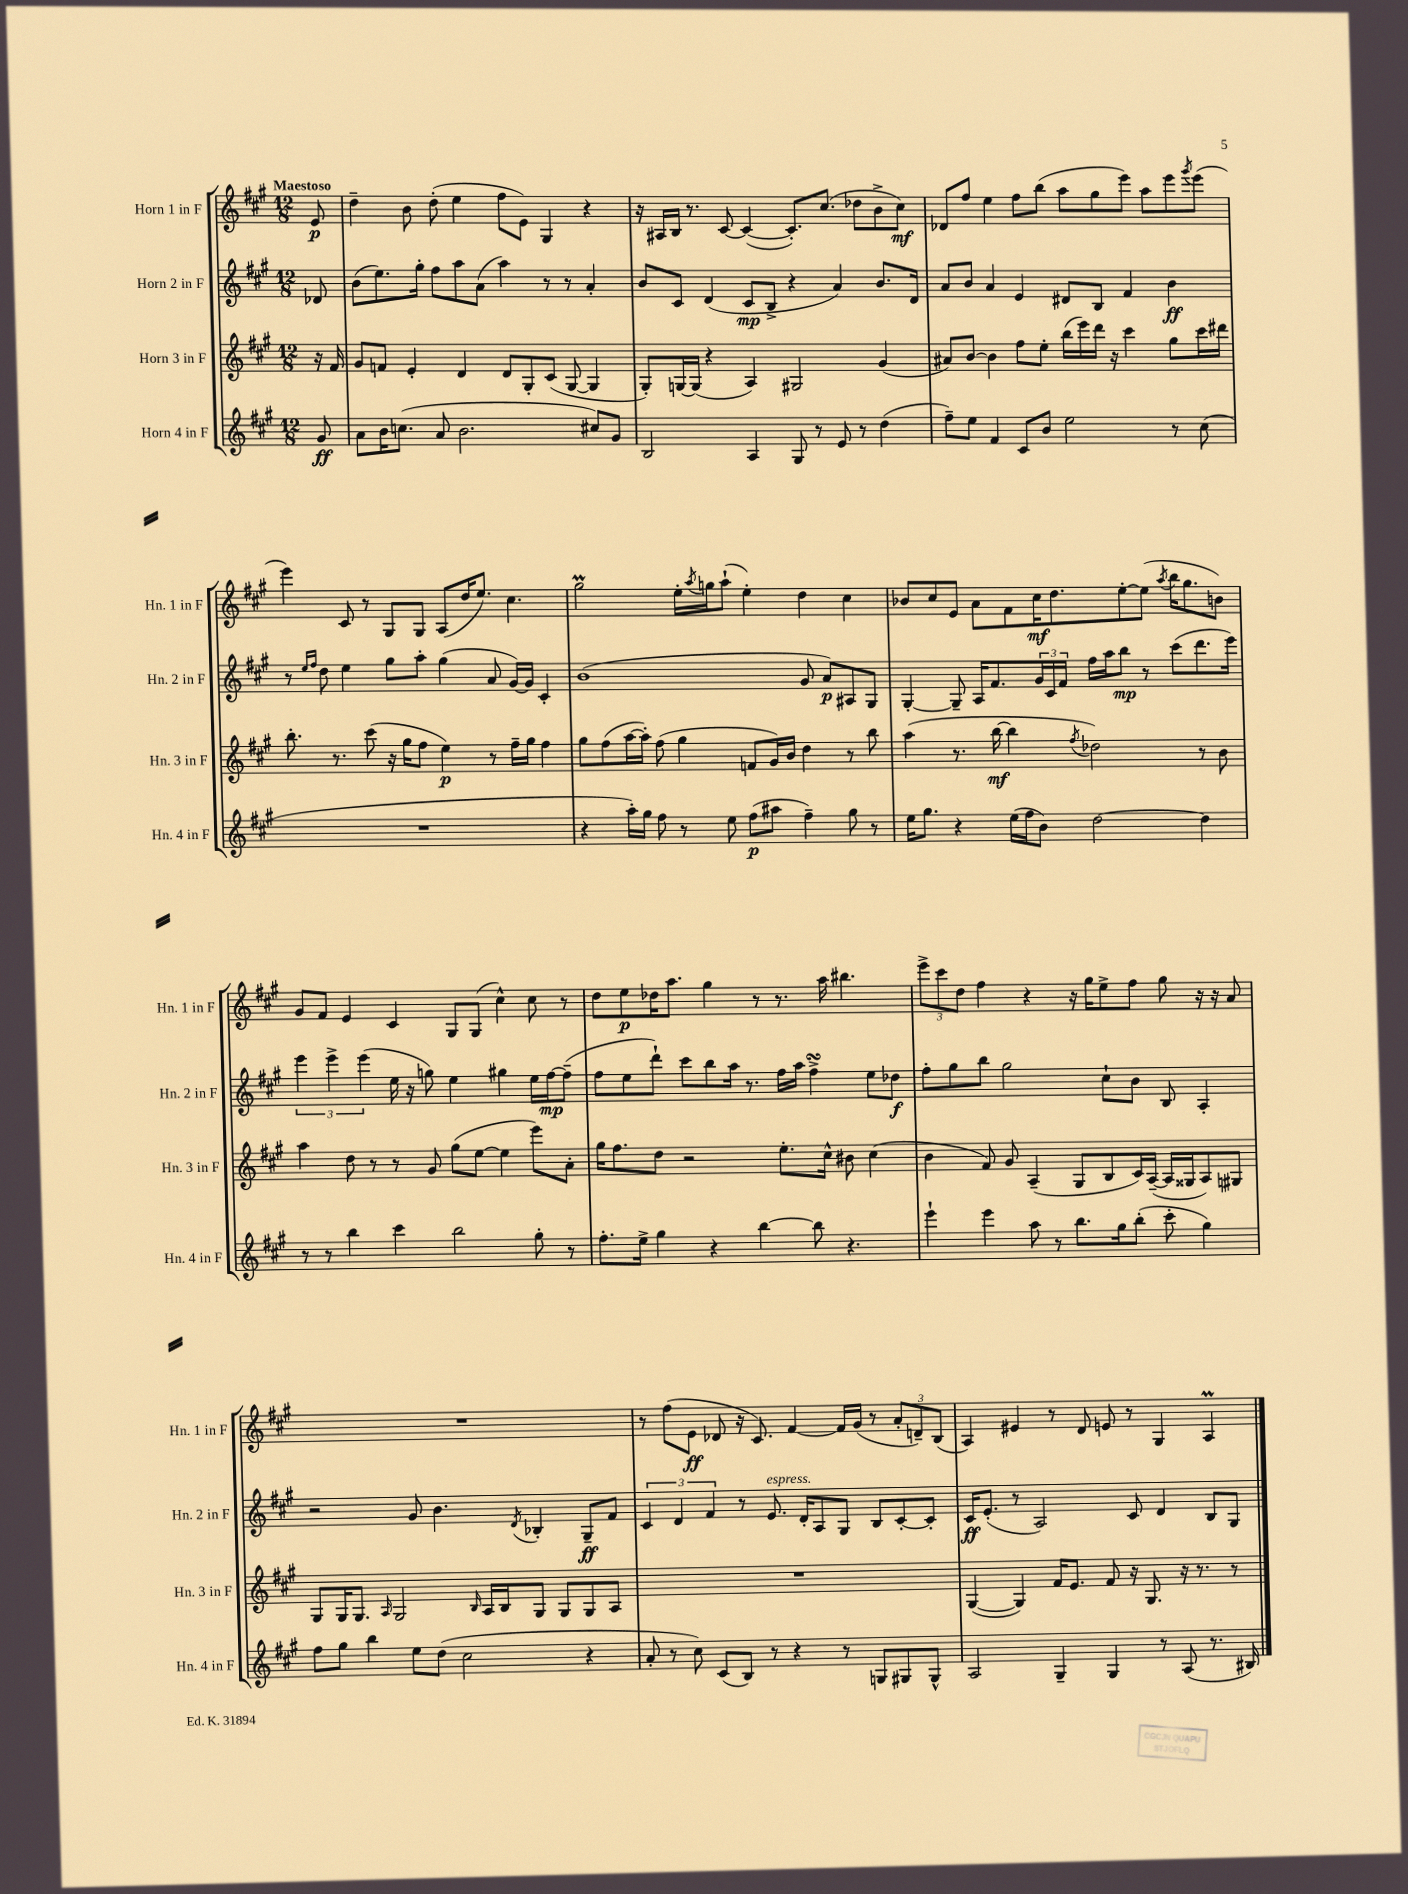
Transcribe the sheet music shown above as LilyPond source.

<<
\new StaffGroup <<
\new Staff = "s0" \with { instrumentName = "Horn 1 in F" shortInstrumentName = "Hn. 1 in F" } {
    \clef treble \key a \major \numericTimeSignature \time 12/8 \partial 8 \tempo "Maestoso"
    e'8\p |
    d''4-- b'8 d''8-.( e''4 fis''8 e'8) gis4 r4 |
    r16 ais16 b16 r8. cis'8~ cis'4~( cis'8.-.) cis''8.( des''8 b'8-> cis''8\mf) |
    des'8 fis''8 e''4 fis''8 b''8( a''8 gis''8 e'''8) a''8 e'''8 \acciaccatura { gis'''8 } e'''8( |
    e'''4) cis'8 r8 gis8 gis8 a8( d''16 e''8.) cis''4. |
    gis''2\prall e''16-. \acciaccatura { a''8 } g''16 a''8-!( e''4-.) d''4 cis''4 |
    bes'8 cis''8 e'8 a'8 fis'8 cis''16\mf d''8. e''8~-. e''8( \acciaccatura { a''8 } b''16 gis''8. b'8) |
    gis'8 fis'8 e'4 cis'4 gis8 gis8( cis''4-^) cis''8 r8 |
    d''8 e''8\p des''16 a''8. gis''4 r8 r8. a''16 bis''4. |
    \tuplet 3/2 { e'''8-> cis'''8 d''8 } fis''4 r4 r16 gis''16 e''8-> fis''8 gis''8 r16 r16 a'8 |
    R1. |
    r8 fis''8( e'8\ff des'8 r16 cis'8.) fis'4~ fis'16 gis'16( r8 \tuplet 3/2 { a'8-. d'8--) b8( } |
    a4) eis'4 r8 d'8 e'8 r8 gis4 a4\prall \bar "|." |
}
\new Staff = "s1" \with { instrumentName = "Horn 2 in F" shortInstrumentName = "Hn. 2 in F" } {
    \clef treble \key a \major \numericTimeSignature \time 12/8 \partial 8
    des'8 |
    b'8( e''8.) gis''16-. fis''8 a''8 a'8( a''4) r8 r8 a'4-. |
    b'8 cis'8 d'4( cis'8\mp b8-> r4 a'4) b'8. d'16 |
    a'8 b'8 a'4 e'4 dis'8 b8 fis'4 b'4\ff |
    r8 \grace { e''16 fis''16 } d''8 e''4 gis''8 a''8-. gis''4( a'8 gis'16~) gis'16 cis'4-. |
    b'1( gis'8 a'8\p) ais8 gis8 |
    gis4~-. gis8-- a16 fis'8. \tuplet 3/2 { gis'16 cis'16 fis'16 } fis''16 a''16 b''8\mp r8 cis'''8( d'''8. e'''16) |
    \tuplet 3/2 { e'''4 e'''4-> e'''4( } e''16 r16 g''8) e''4 gis''4 e''16 fis''16~\mp fis''8--( |
    fis''8 e''8 d'''8-!) cis'''8 b''8 a''16 r8. fis''16 a''16 fis''4->\turn e''8 des''8\f |
    fis''8-. gis''8 b''8 gis''2 cis''8-! b'8 b8 a4-. |
    r2 gis'8 b'4. \acciaccatura { d'8 } bes4-. gis8--\ff fis'8 |
    \tuplet 3/2 { cis'4 d'4 fis'4 } r8 e'8.^\markup { \italic "espress." } d'16-. a8 gis8 b8 cis'8~-. cis'8-. |
    cis'16\ff e'8.-.( r8 a2) cis'8 d'4 b8 gis8 \bar "|." |
}
\new Staff = "s2" \with { instrumentName = "Horn 3 in F" shortInstrumentName = "Hn. 3 in F" } {
    \clef treble \key a \major \numericTimeSignature \time 12/8 \partial 8
    r16 fis'16 |
    gis'8 f'8 e'4-. d'4 d'8 gis8-. cis'8( gis8~ gis4 |
    gis8-.) g16~ g16( r4 a4) gis2 gis'4( |
    ais'8) b'8~ b'4 fis''8 e''8-. b''16( e'''16) d'''16 r16 cis'''4 gis''8 cis'''16 dis'''16 |
    b''8.-. r8. cis'''8( r16 gis''16 fis''8 e''4\p) r8 fis''16-- gis''16 fis''4 |
    gis''8 fis''8( a''16~ a''16-.) fis''8( gis''4 f'8 gis'16) b'16 d''4 r8 b''8 |
    a''4( r8. b''16~\mf b''4 \acciaccatura { fis''8 } des''2) r8 b'8 |
    a''4 d''8 r8 r8 gis'8 gis''8( e''8~ e''4 e'''8) a'8-. |
    gis''16 fis''8. d''8 r2 e''8.-. cis''16-^ bis'8 cis''4( |
    b'4 fis'8) gis'8 a4--( gis8 b8 cis'16) a16~--( a16 gisis16 a8) gis8 |
    gis8 gis16 gis8. \grace { a16 } gis2 \grace { b16 } a16 b16 gis8 gis8 gis8 a8 |
    R1. |
    gis4~( gis4) fis'16 e'8. fis'8 r16 gis8. r16 r8. r8 \bar "|." |
}
\new Staff = "s3" \with { instrumentName = "Horn 4 in F" shortInstrumentName = "Hn. 4 in F" } {
    \clef treble \key a \major \numericTimeSignature \time 12/8 \partial 8
    gis'8\ff |
    a'8 b'16 c''8.( a'8 b'2. cis''8) gis'8 |
    b2 a4 gis8 r8 e'8 r8 d''4( |
    fis''8--) e''8 fis'4 cis'8 b'8 e''2 r8 cis''8( |
    R1. |
    r4 a''16-.) gis''16 fis''8 r8 e''8 fis''8\p( ais''8 fis''4--) gis''8 r8 |
    e''16 gis''8. r4 e''16( fis''16 b'8) d''2~ d''4 |
    r8 r8 b''4 cis'''4 b''2 gis''8-. r8 |
    fis''8.-. e''16-> gis''4 r4 b''4~ b''8 r4. |
    e'''4-! e'''4 a''8 r8 b''8. gis''16 b''8-.( cis'''8-. gis''4) |
    fis''8 gis''8 b''4 e''8 d''8( cis''2 r4 |
    a'8-. r8 cis''8) cis'8( b8) r8 r4 r8 g8 gis8 gis8-^ |
    a2 gis4-- gis4 r8 a8( r8. bis16) \bar "|." |
}
>>
>>
\layout { \context { \Score \remove "Bar_number_engraver" } }
